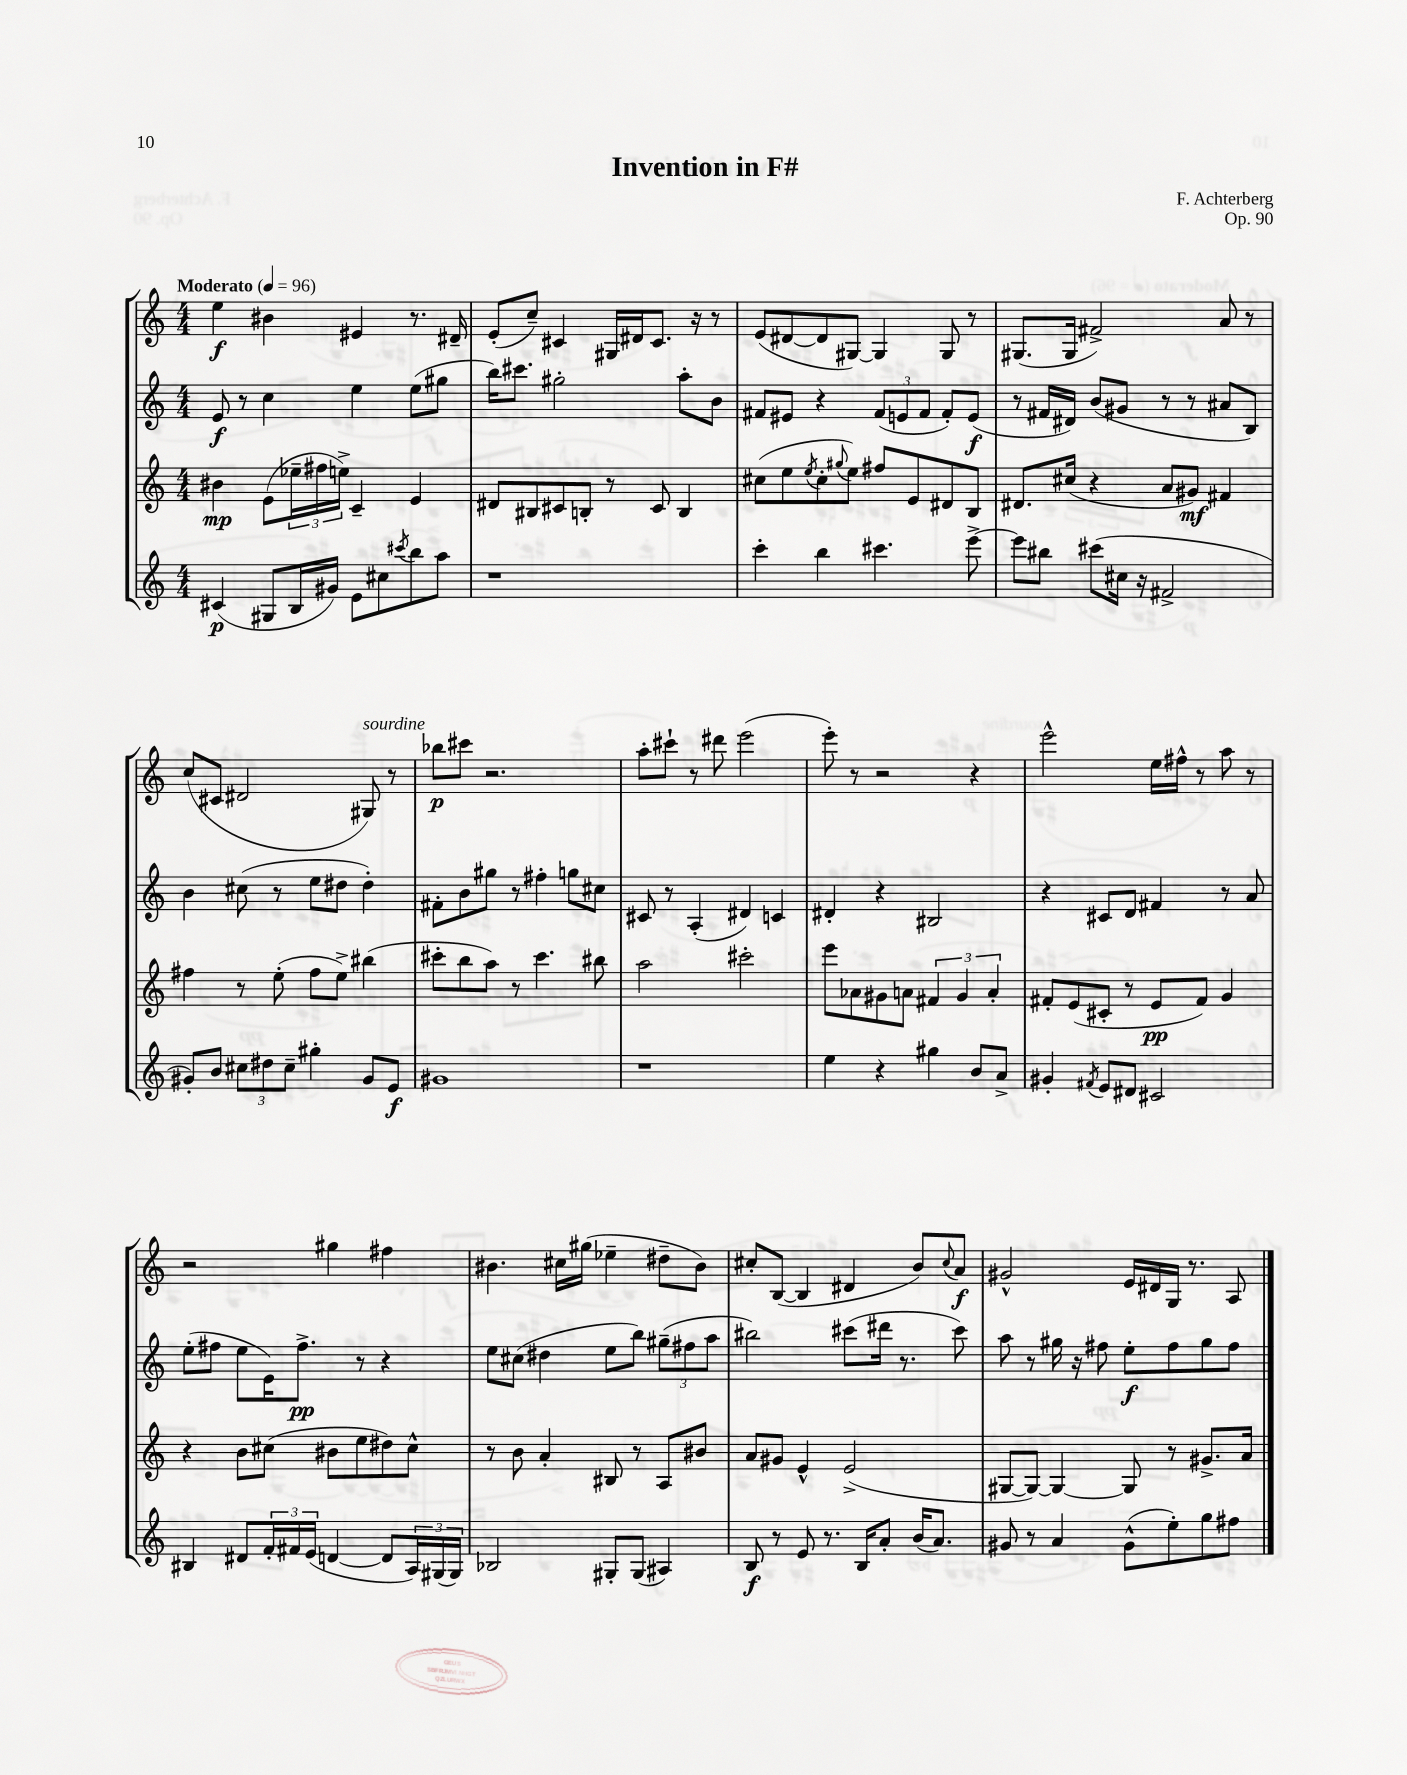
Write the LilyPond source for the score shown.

\header { title = "Invention in F#" composer = "F. Achterberg" opus = "Op. 90" }
<<
\new StaffGroup <<
\new Staff = "s0" {
    \clef treble \key c \major \numericTimeSignature \time 4/4 \tempo "Moderato" 4 = 96
    e''4\f bis'4 eis'4 r8. dis'16-- |
    e'8-.( c''8--) cis'4 gis16 dis'16 cis'8. r16 r8 |
    e'8( dis'8~ dis'8 gis8~) gis4 gis8 r8 |
    gis8.( gis16 fis'2->) a'8 r8 |
    c''8( cis'8 dis'2 gis8^\markup { \italic "sourdine" }) r8 |
    bes''8\p cis'''8 r2. |
    a''8-. cis'''8-! r8 dis'''8 e'''2( |
    e'''8-.) r8 r2 r4 |
    e'''2-^ e''16 fis''16-^ r8 a''8 r8 |
    r2 gis''4 fis''4 |
    bis'4. cis''16 gis''16( ees''4-- dis''8-- bis'8) |
    cis''8-. b8~( b4 dis'4 b'8) \appoggiatura { cis''8 } a'8\f |
    gis'2-^ e'16 dis'16 g16 r8. a8 \bar "|." |
}
\new Staff = "s1" {
    \clef treble \key c \major \numericTimeSignature \time 4/4
    e'8\f r8 c''4 e''4 e''8( gis''8 |
    b''16) cis'''8. gis''2-. a''8-. b'8 |
    fis'8 eis'8 r4 \tuplet 3/2 { fis'8( e'8 fis'8 } fis'8-.) e'8\f( |
    r8 fis'16 dis'16) b'8( gis'8 r8 r8 ais'8 b8) |
    b'4 cis''8( r8 e''8 dis''8 dis''4-.) |
    fis'8-. b'8 gis''8 r8 fis''4-. g''8 cis''8 |
    cis'8 r8 a4-.( dis'4) c'4 |
    dis'4-. r4 bis2 |
    r4 cis'8 d'8 fis'4 r8 a'8 |
    e''8-.( fis''8 e''8 e'16) fis''8.->\pp r8 r4 |
    e''8 cis''8( dis''4 e''8 b''8) \tuplet 3/2 { gis''8--( fis''8 a''8 } |
    bis''2) cis'''8( dis'''16 r8. cis'''8) |
    a''8 r8 gis''16 r16 fis''8 e''8-.\f fis''8 gis''8 fis''8 \bar "|." |
}
\new Staff = "s2" {
    \clef treble \key c \major \numericTimeSignature \time 4/4
    bis'4\mp e'8( \tuplet 3/2 { ees''16-- fis''16 e''16->) } c'4-- e'4 |
    dis'8 bis8 cis'8 b8-. r8 cis'8 b4 |
    cis''8( e''8 \acciaccatura { e''8 } cis''8-. \appoggiatura { gis''8 } e''8) fis''8 e'8 dis'8 b8 |
    dis'8. cis''16( r4 a'8 gis'8\mf) fis'4 |
    fis''4 r8 e''8-.( fis''8 e''8->) bis''4( |
    cis'''8-. b''8 a''8) r8 cis'''4. bis''8 |
    a''2 cis'''2-. |
    e'''8 aes'8 gis'8 a'8 \tuplet 3/2 { fis'4 gis'4 a'4-. } |
    fis'8-. e'8( cis'8-. r8 e'8\pp fis'8) g'4 |
    r4 b'8 cis''8( bis'8 e''8 dis''8) cis''8-^ |
    r8 b'8 a'4-. bis8 r8 a8 bis'8 |
    a'8 gis'8 e'4-^ e'2->( |
    gis8~ gis8~) gis4~ gis8 r8 gis'8.-> a'16 \bar "|." |
}
\new Staff = "s3" {
    \clef treble \key c \major \numericTimeSignature \time 4/4
    cis'4\p( gis8 b16 gis'16) e'8 cis''8 \acciaccatura { cis'''8 } b''8 a''8 |
    r1 |
    c'''4-. b''4 cis'''4. e'''8~-> |
    e'''8 bis''8 cis'''8( cis''16 r16 fis'2-> |
    gis'8-.) b'8 \tuplet 3/2 { cis''8 dis''8 cis''8-- } gis''4-. gis'8 e'8\f |
    gis'1 |
    r1 |
    e''4 r4 gis''4 b'8 a'8-> |
    gis'4-. \acciaccatura { fis'8 } e'8 dis'8 cis'2 |
    bis4 dis'8 \tuplet 3/2 { f'16-. fis'16 e'16( } d'4~ d'8 \tuplet 3/2 { a16) gis16( gis16) } |
    bes2 gis8-. gis8( ais4) |
    b8\f r8 e'8 r8. b16 a'8-. b'16( a'8.) |
    gis'8 r8 a'4 gis'8-^( e''8-.) g''8 fis''8 \bar "|." |
}
>>
>>
\layout { \context { \Score \remove "Bar_number_engraver" } }
